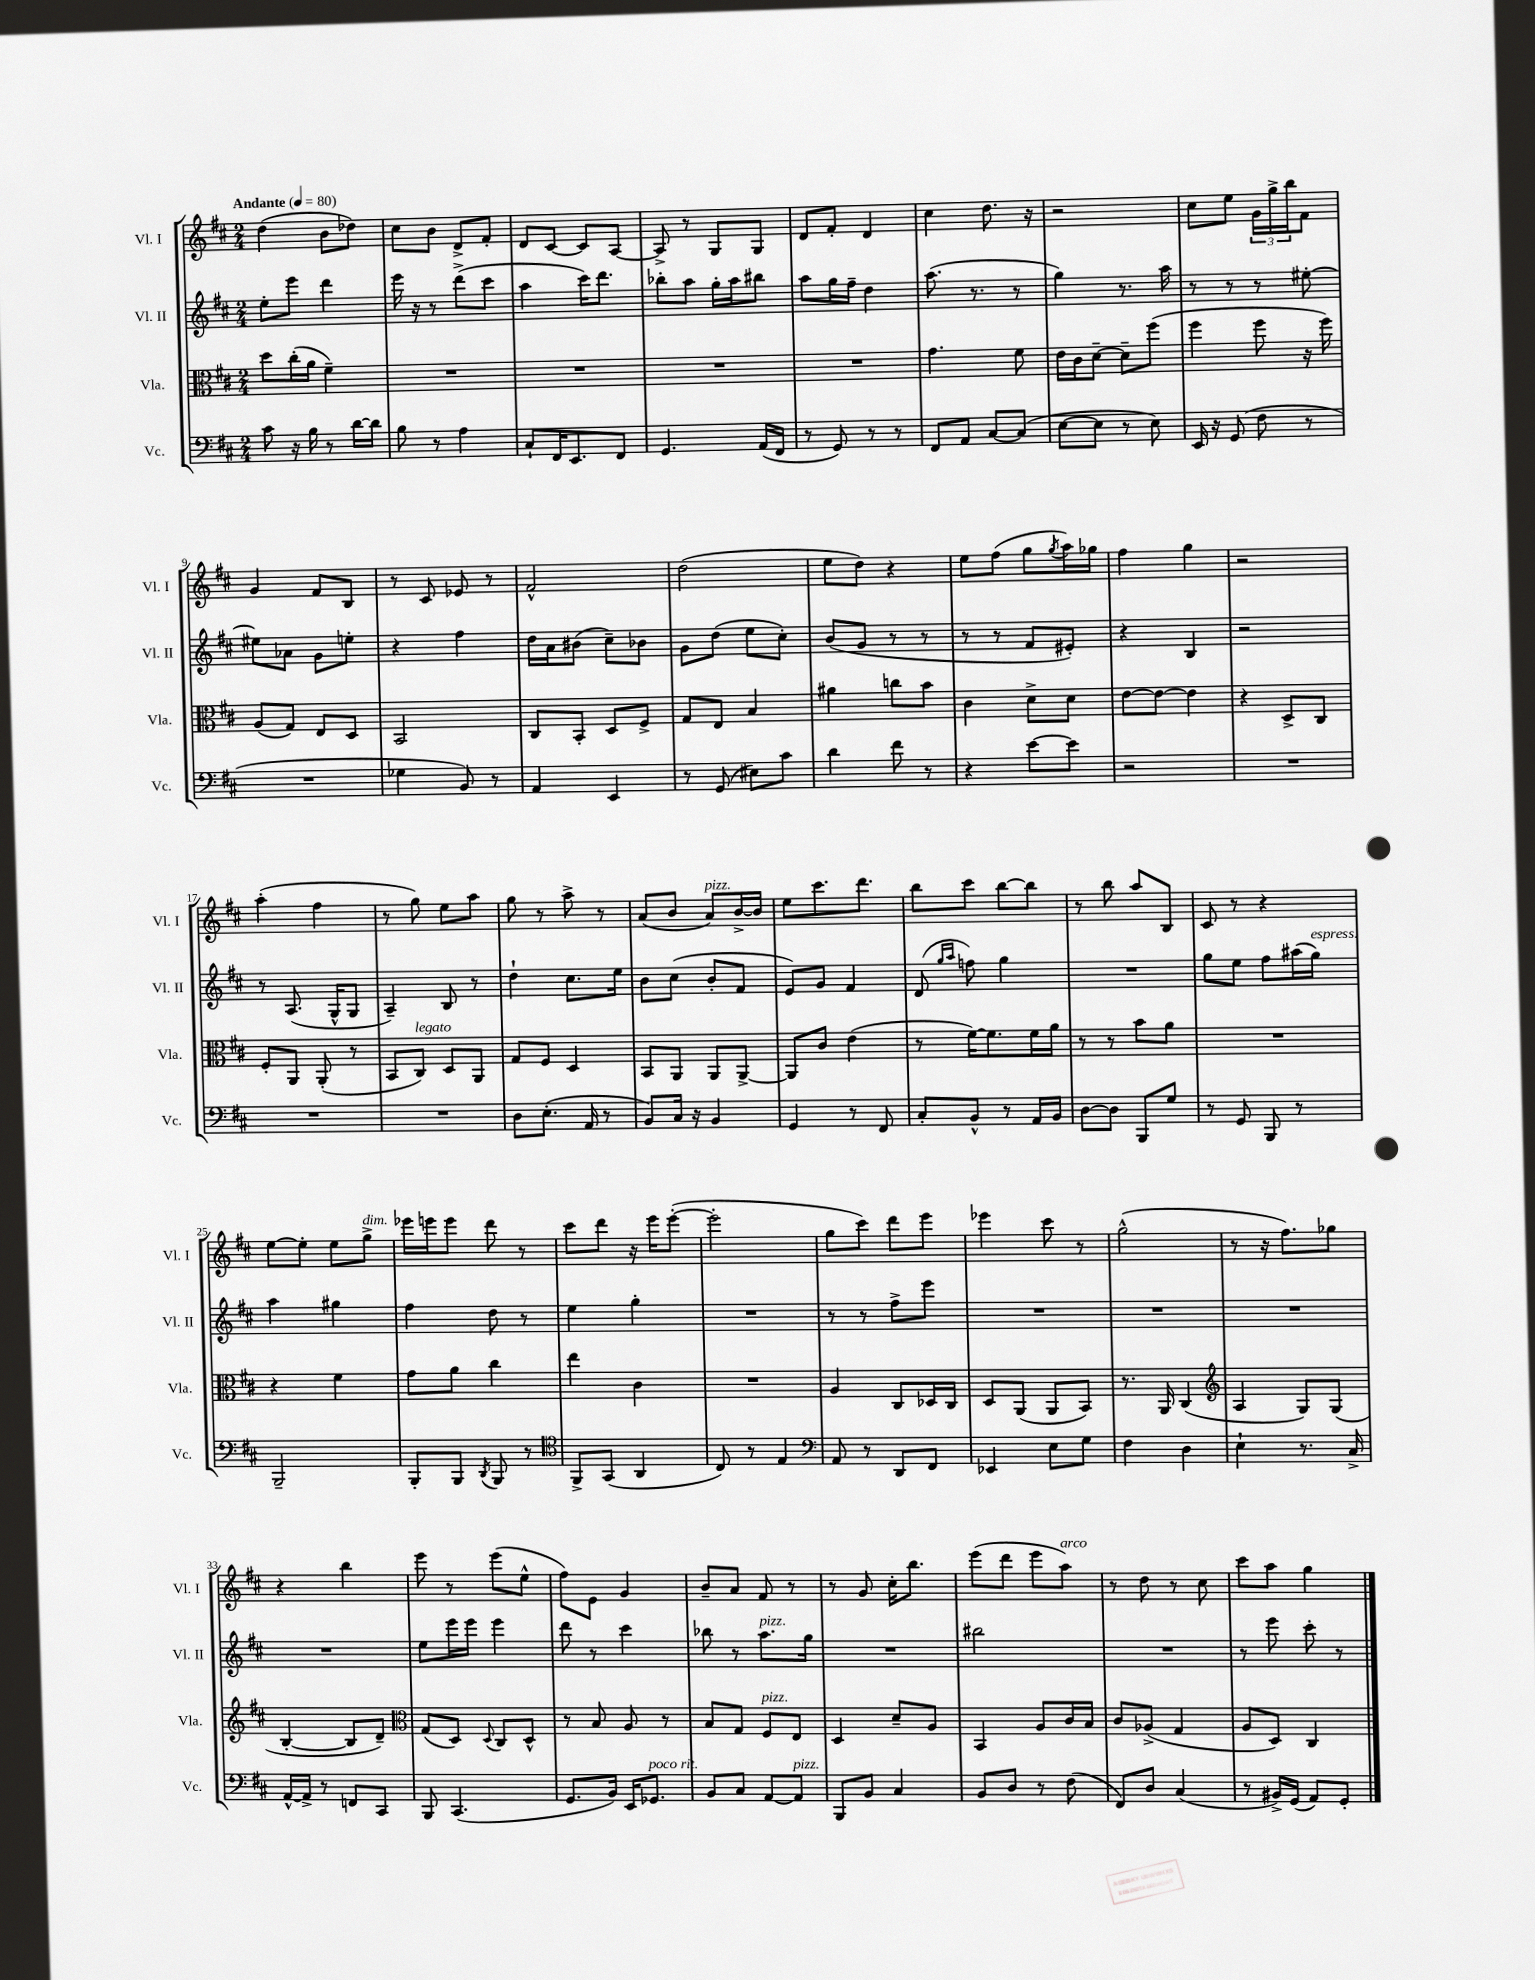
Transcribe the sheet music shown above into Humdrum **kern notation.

**kern	**kern	**kern	**kern
*part4	*part3	*part2	*part1
*staff4	*staff3	*staff2	*staff1
*I"Vc.	*I"Vla.	*I"Vl. II	*I"Vl. I
*I'Vc.	*I'Vla.	*I'Vl. II	*I'Vl. I
*clefF4	*clefC3	*clefG2	*clefG2
*k[f#c#]	*k[f#c#]	*k[f#c#]	*k[f#c#]
*M2/4	*M2/4	*M2/4	*M2/4
*MM80	*MM80	*MM80	*MM80
=1	=1	=1	=1
!	!	!	!LO:TX:a:B:t=Andante
8c#\	8dd\L	8ee'\L	(4dd\
16r	(16cc#'\L	8eee\J	.
16B\	16a\JJ	.	.
8r	4f#~\)	4ddd\	8b\L
[16d\LL	.	.	8dd-X\J)
16d\JJ]	.	.	.
=2	=2	=2	=2
8B\	2r	16eee\	8cc#\L
.	.	16r	.
8r	.	8r	8b\J
4A\	.	(8ddd^\L	8d^/L
.	.	8ccc#\J	8f#'/J
=3	=3	=3	=3
8C#`/L	2r	4aa\	8d/L
16FF#/K	.	.	[8c#/J
8.EE/	.	.	.
.	.	16ccc#\KL)	8c#/L]
.	.	8.ddd\J	.
8FF#/J	.	.	[8A/J
=4	=4	=4	=4
4.GG/	2r	8bb-X'\L	8A^/]
.	.	8aa\J	8r
.	.	16gg'\LL	8G/L
.	.	16aa\J	.
(16AA/LL	.	8bb#X\J	8G/J
16FF#/JJ	.	.	.
=5	=5	=5	=5
8r	2r	8aa\L	8d/L
8GG/)	.	16gg\L	8f#'/J
.	.	16ff#~\JJ	.
8r	.	4dd\	4d/
8r	.	.	.
=6	=6	=6	=6
8FF#/L	4.g\	(8.aa\	4cc#\
8AA/J	.	.	.
.	.	8.r	.
[8C#/L	.	.	8.dd\
(8C#/J]	8f#\	8r	.
.	.	.	16r
=7	=7	=7	=7
[8E\L	16e\LL	4gg\)	2r
.	16c#\J	.	.
8E\J]	[8d~\J	.	.
8r	8d~\L]	8.r	.
8E\)	(8ff#\J	.	.
.	.	16aa\	.
=8	=8	=8	=8
16EE/	4ff#\	8r	8cc#\L
16r	.	.	.
(8GG/	.	8r	8ee\J
8F#\	8ff#\	8r	24g\LL
.	.	.	24gg^\
.	.	.	24bb\J
8r	16r	[8ee#X'\	8f#\J
.	16ff#\)	.	.
!!LO:LB:g=z
=9	=9	=9	=9
2r	(8A/L	8ee#X\L]	4g/
.	8G/J)	8a-X\J	.
.	8E/L	8g\L	8f#/L
.	8D/J	8een'\J	8B/J
=10	=10	=10	=10
4G-X\	2BB/	4r	8r
.	.	.	8c#/
8BB/)	.	4ff#\	8e-X/
8r	.	.	8r
=11	=11	=11	=11
4AA/	8C#/L	16dd\LL	2f#^^/
.	.	16a\J	.
.	8BB'/J	(8b#X\J	.
4EE/	8D/L	8cc#~\L)	.
.	8F#^/J	8b-X\J	.
=12	=12	=12	=12
8r	8G/L	8g\L	(2dd\
(8GG/	8E/J	(8dd\J	.
8E#X\L)	4B/	8ee\L	.
8c#\J	.	8cc#'\J)	.
=13	=13	=13	=13
4d\	4a#X\	(8b/L	8ee\L
.	.	8g/J	8dd\J)
8f#\	8ccn\L	8r	4r
8r	8b\J	8r	.
=14	=14	=14	=14
4r	4c#\	8r	8ee\L
.	.	8r	(8ff#\J
[8e\L	8d^\L	8f#/L	8gg\L
.	.	.	8qgg/
8e\J]	8d\J	8e#X'/J)	16aa\L)
.	.	.	16gg-X\JJ
=15	=15	=15	=15
2r	[8e\L	4r	4ff#\
.	8e\J_	.	.
.	4e\]	4B/	4gg\
=16	=16	=16	=16
2r	4r	2r	2r
.	8D^/L	.	.
.	8C#/J	.	.
!!LO:LB:g=z
=17	=17	=17	=17
2r	8F#'/L	8r	(4aa'\
.	8AA/J	(8.A/	.
.	(8AA'/	.	4ff#\
.	.	16G^^/KL	.
.	8r	8G/J	.
=18	=18	=18	=18
2r	8BB/L	4A~/)	8r
!	!LO:TX:a:i:t=legato	!	!
.	8C#/J)	.	8gg\)
.	8D/L	8B/	8ee\L
.	8AA/J	8r	8aa\J
=19	=19	=19	=19
8D\L	8G/L	4dd`\	8gg\
(8.E'\J	8F#/J	.	8r
.	4D/	8.cc#\L	8aa^\
16AA/	.	.	.
8r	.	.	8r
.	.	16ee\Jk	.
=20	=20	=20	=20
8BB/L)	8BB/L	8b\L	(8a/L
16C#/Jk	8AA/J	(8cc#\J	8b/J
16r	.	.	.
!	!	!	!LO:TX:a:i:t=pizz.
4BB/	8AA/L	8b'/L	8a/L)
.	[8AA^/J	8f#/J	[16b^/L
.	.	.	16b/JJ]
=21	=21	=21	=21
4GG/	8AA/L]	8e/L)	8ee\L
.	8c#/J	8g/J	8.ccc#\
8r	(4e\	4f#/	.
.	.	.	8.ddd\J
8FF#/	.	.	.
=22	=22	=22	=22
8C#'/L	8r	(8d/	8bb\L
.	.	16qqgg/LL	.
.	.	16qqaa/JJ	.
8BB^^/J	[16f#\KL)	8ffn\)	8ccc#\J
.	8.f#\]	.	.
8r	.	4gg\	[8bb\L
16AA/LL	16f#\L	.	8bb\J]
16BB/JJ	16a\JJ	.	.
=23	=23	=23	=23
[8D\L	8r	2r	8r
8D\J]	8r	.	8bb\
8BBB/L	8b\L	.	8aa/L
8G/J	8a\J	.	8B/J
=24	=24	=24	=24
8r	2r	8gg\L	8c#/
8GG/	.	8ee\J	8r
8BBB/	.	8ff#\L	4r
8r	.	(16aa#X\L	.
!	!	!LO:TX:a:i:t=espress.	!
.	.	16gg\JJ)	.
!!LO:LB:g=z
=25	=25	=25	=25
2BBB~/	4r	4aa\	[8ee\L
.	.	.	8ee'\J]
.	4f#\	4gg#X\	8ee\L
!	!	!	!LO:TX:a:i:t=dim.
.	.	.	8gg^\J
=26	=26	=26	=26
8BBB'/L	8g\L	4ff#\	16eee-X\LL
.	.	.	16eeen\J
8BBB/J	8a\J	.	8eee\J
8qDD/	.	.	.
8BBB/	4cc#\	8dd\	8ddd\
8r	.	8r	8r
=27	=27	=27	=27
*clefC4	*	*	*
8FF#^/L	4ee\	4ee\	8ccc#\L
(8GG/J	.	.	8ddd\J
4AA/	4c#\	4gg'\	16r
.	.	.	16eee\KL
.	.	.	([8eee'\J
=28	=28	=28	=28
8C#/)	2r	2r	2eee'\]
8r	.	.	.
4E/	.	.	.
=29	=29	=29	=29
*clefF4	*	*	*
8AA/	4A/	8r	8gg\L
8r	.	8r	8ccc#\J)
8DD/L	8C#/L	8ff#^\L	8ddd\L
8FF#/J	16D-X/L	8eee\J	8eee\J
.	16C#/JJ	.	.
=30	=30	=30	=30
4EE-X/	8D/L	2r	4eee-X\
.	(8AA/J	.	.
8E\L	8AA/L	.	8ccc#\
8G\J	8BB/J)	.	8r
=31	=31	=31	=31
4F#\	8.r	2r	(2gg^^\
.	16AA/	.	.
4D\	(4C#/	.	.
=32	=32	=32	=32
*	*clefG2	*	*
4E`\	4A/	2r	8r
.	.	.	16r
.	.	.	8.ff#\L)
8.r	8G/L)	.	.
.	(8G/J	.	8gg-X\J
16C#^/	.	.	.
!!LO:LB:g=z
=33	=33	=33	=33
[16AA^^/LL	[4B'/	2r	4r
16AA^/JJ]	.	.	.
8r	.	.	.
8FFn/L	8B/L]	.	4bb\
8CC#/J	8d~/J)	.	.
=34	=34	=34	=34
*	*clefC3	*	*
8BBB/	(8G/L	8ee\L	8eee\
(4.CC#/	8D/J)	16eee\L	8r
.	.	16eee\JJ	.
.	8qqD/	.	.
.	8C#/L	4eee\	(8eee\L
.	8D^^/J	.	8ee^^\J
=35	=35	=35	=35
8.GG/L	8r	8ddd\	8ff#\L)
.	8B/	8r	8e\J
16BB/Jk)	.	.	.
16EE/KL	8A/	4ccc#\	4g/
!LO:TX:a:i:t=poco rit.	!	!	!
8.GG-X/J	.	.	.
.	8r	.	.
=36	=36	=36	=36
8BB/L	8B/L	8bb-X\	8b~/L
8C#/J	8G/J	8r	8a/J
!	!	!LO:TX:a:i:t=pizz.	!
!	!LO:TX:a:i:t=pizz.	!	!
[8AA/L	8F#/L	8.aa\L	8f#/
!LO:TX:a:i:t=pizz.	!	!	!
8AA/J]	8E/J	.	8r
.	.	16gg\Jk	.
=37	=37	=37	=37
8BBB/L	4D/	2r	8r
8BB/J	.	.	8g/
4C#/	8d~/L	.	16cc#'\KL
.	.	.	8.bb\J
.	8A/J	.	.
=38	=38	=38	=38
8BB/L	4BB/	2bb#X\	(8eee\L
8D/J	.	.	8ddd\J
8r	8A/L	.	8eee\L
!	!	!	!LO:TX:a:i:t=arco
(8F#\	16c#/L	.	8aa\J)
.	16B/JJ	.	.
=39	=39	=39	=39
8FF#/L)	8c#/L	2r	8r
8D/J	(8A-X^/J	.	8dd\
(4C#/	4G/	.	8r
.	.	.	8cc#\
=40	=40	=40	=40
8r	8A/L	8r	8ccc#\L
16BB#X^/LL)	8D/J)	8eee\	8aa\J
(16GG/JJ	.	.	.
8AA/L)	4C#/	8ccc#'\	4gg\
8GG'/J	.	8r	.
==	==	==	==
*-	*-	*-	*-
